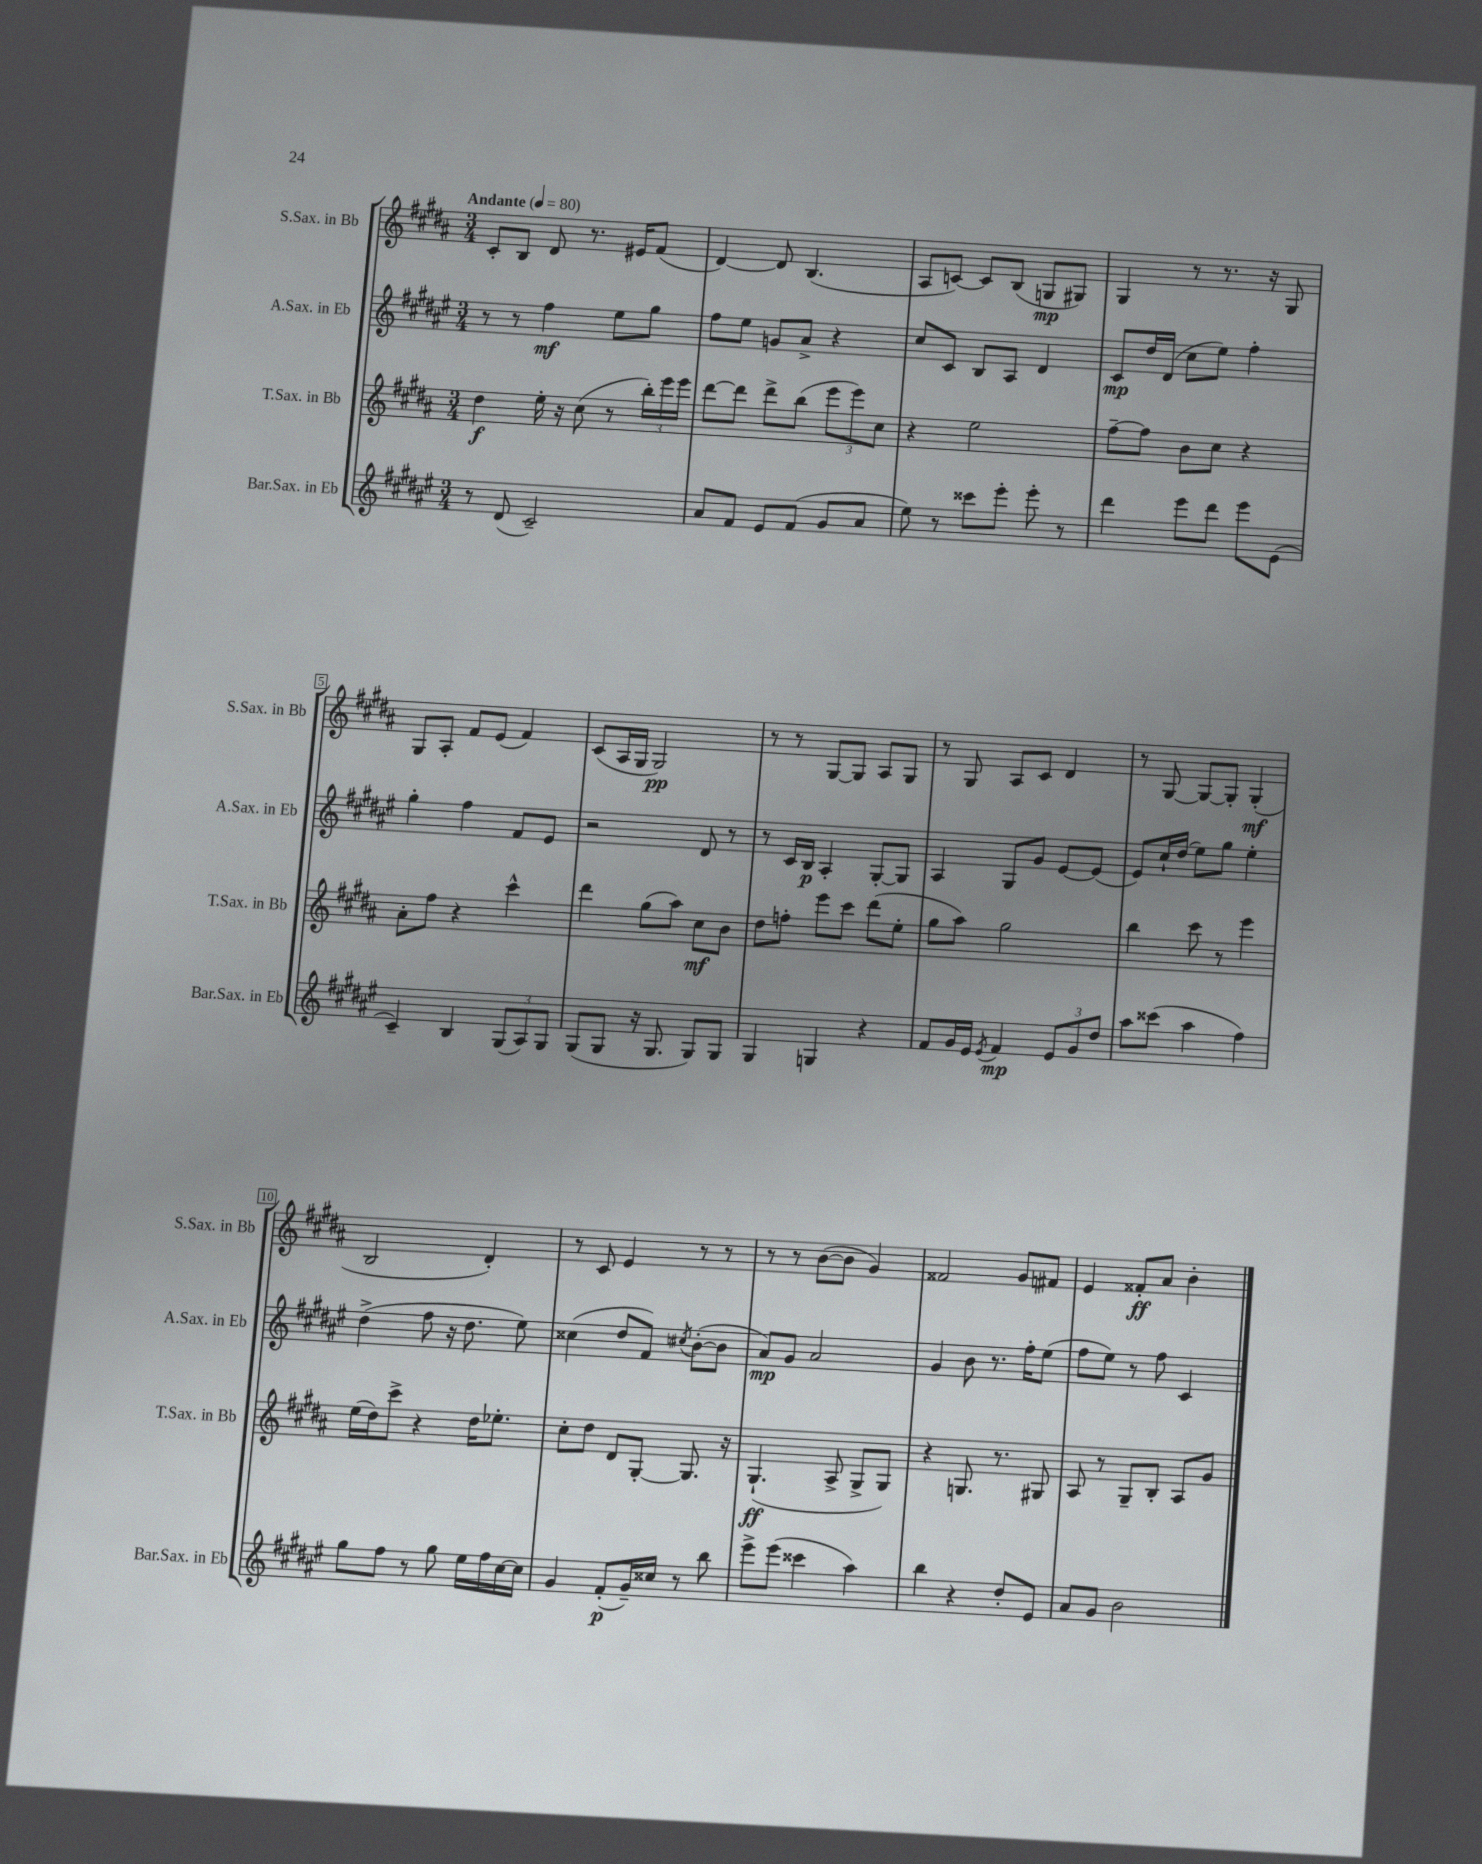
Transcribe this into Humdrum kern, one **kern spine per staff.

**kern	**kern	**kern	**kern
*staff4	*staff3	*staff2	*staff1
*clefG2	*clefG2	*clefG2	*clefG2
*k[f#c#g#d#a#e#]	*k[f#c#g#d#a#]	*k[f#c#g#d#a#e#]	*k[f#c#g#d#a#]
*M3/4	*M3/4	*M3/4	*M3/4
*MM80	*MM80	*MM80	*MM80
8r	4dd#	8r	8c#'
(8d#	.	8r	8B
2c#~)	16ee'	4ff#	8d#
.	16r	.	.
.	(8cc#	.	8.r
.	8r	8ee#	.
.	.	.	16e#
.	24bb')	8gg#	(8f#
.	24eee	.	.
.	24eee	.	.
=	=	=	=
8a#	[8ddd#	8ff#	[4d#)
8f#	8ddd#]	8ee#	.
8e#	8ddd#^	8g	8d#]
(8f#	(8bb	8a#^	(4.B
8g#	12eee	4r	.
.	12eee)	.	.
8a#	.	.	.
.	12cc#	.	.
=	=	=	=
8ee#)	4r	8cc#	8A#
8r	.	8c#	[8c)
8ccc##	2ee	8B	8c]
8eee#'	.	8A#	(8B
8eee#'	.	4d#	8G
8r	.	.	8G#)
=	=	=	=
4ddd#	[8ff#~	8c#	4G#
.	8ff#]	16dd#	.
.	.	(16d#	.
8eee#	8b	8cc#	8r
8ddd#	8cc#	8ee#)	8.r
8eee#	4r	4ff#'	.
.	.	.	16r
(8e#	.	.	8G#
=	=	=	=
4c#~)	8a#'	4gg#'	8G#
.	8ff#	.	8A#'
4B	4r	4ff#	8f#
.	.	.	(8e
(12G#	4ccc#^^	8f#	4f#)
12A#)	.	.	.
.	.	8e#	.
12G#	.	.	.
=	=	=	=
(8G#	4ddd#	2r	(8c#
8G#	.	.	16A#
.	.	.	16G#
16r	(8gg#	.	2G#)
8.G#	.	.	.
.	8aa#)	.	.
8G#)	8cc#	8d#	.
8G#	8b	8r	.
=	=	=	=
4G#	8dd#	8r	8r
.	8ff'	16c#	8r
.	.	16B	.
4G	8eee	4A#'	[8G#
.	8ccc#	.	8G#]
4r	(8ddd#	[8G#'	8A#
.	8ee'	8G#]	8G#
=	=	=	=
8f#	8gg#	4A#	8r
16g#	8aa#)	.	8G#
16e#	.	.	.
8qe#	.	.	.
4f#	2gg#	8G#	8A#
.	.	8g#	8c#
12e#	.	[8e#	4d#
12g#	.	.	.
.	.	(8e#]	.
12dd#	.	.	.
=	=	=	=
8aa#	4bb	8e#)	8r
(8ccc##	.	16cc#`	[8G#
.	.	(16dd#	.
4aa#	8ccc#	8ee#)	8G#_
.	8r	8gg#	8G#']
4ff#)	4eee	4ee#'	(4G#'
=	=	=	=
8gg#	(16ee	(4dd#^	2B
.	16dd#)	.	.
8ff#	8ccc#^	.	.
8r	4r	8ff#	.
8gg#	.	16r	.
.	.	8.dd#	.
16ee#	16dd#	.	4d#')
16ff#	8.ee-'	.	.
[16cc#	.	8ee#)	.
16cc#]	.	.	.
=	=	=	=
4g#	8cc#'	(4cc##	8r
.	8dd#	.	8c#
(8f#'	8d#	8dd#	4e
16g#~)	[8G#'	8f#)	.
16cc##	.	.	.
.	.	8qcc#	.
8r	8.G#]	([8b'	8r
8bb	.	8b]	8r
.	16r	.	.
=	=	=	=
8eee#^	(4.G#`	8a#)	8r
(8eee#	.	8g#	8r
4ccc##	.	2a#	([8b
.	8A#^	.	8b]
4aa#)	8G#^	.	4g#)
.	8G#)	.	.
=	=	=	=
4bb	4r	4g#	2f##
4r	8.G	8b	.
.	.	8.r	.
.	8.r	.	.
8dd#'	.	.	8g#
.	.	16ff#'	.
8e#	8G#	(8ee#	8f#
=	=	=	=
8a#	8A#	8ff#	4e
8g#	8r	8ee#)	.
2b	8G#~	8r	8f##'
.	8B'	8ff#	8a#
.	8A#	4c#	4b'
.	8g#	.	.
==	==	==	==
*-	*-	*-	*-
